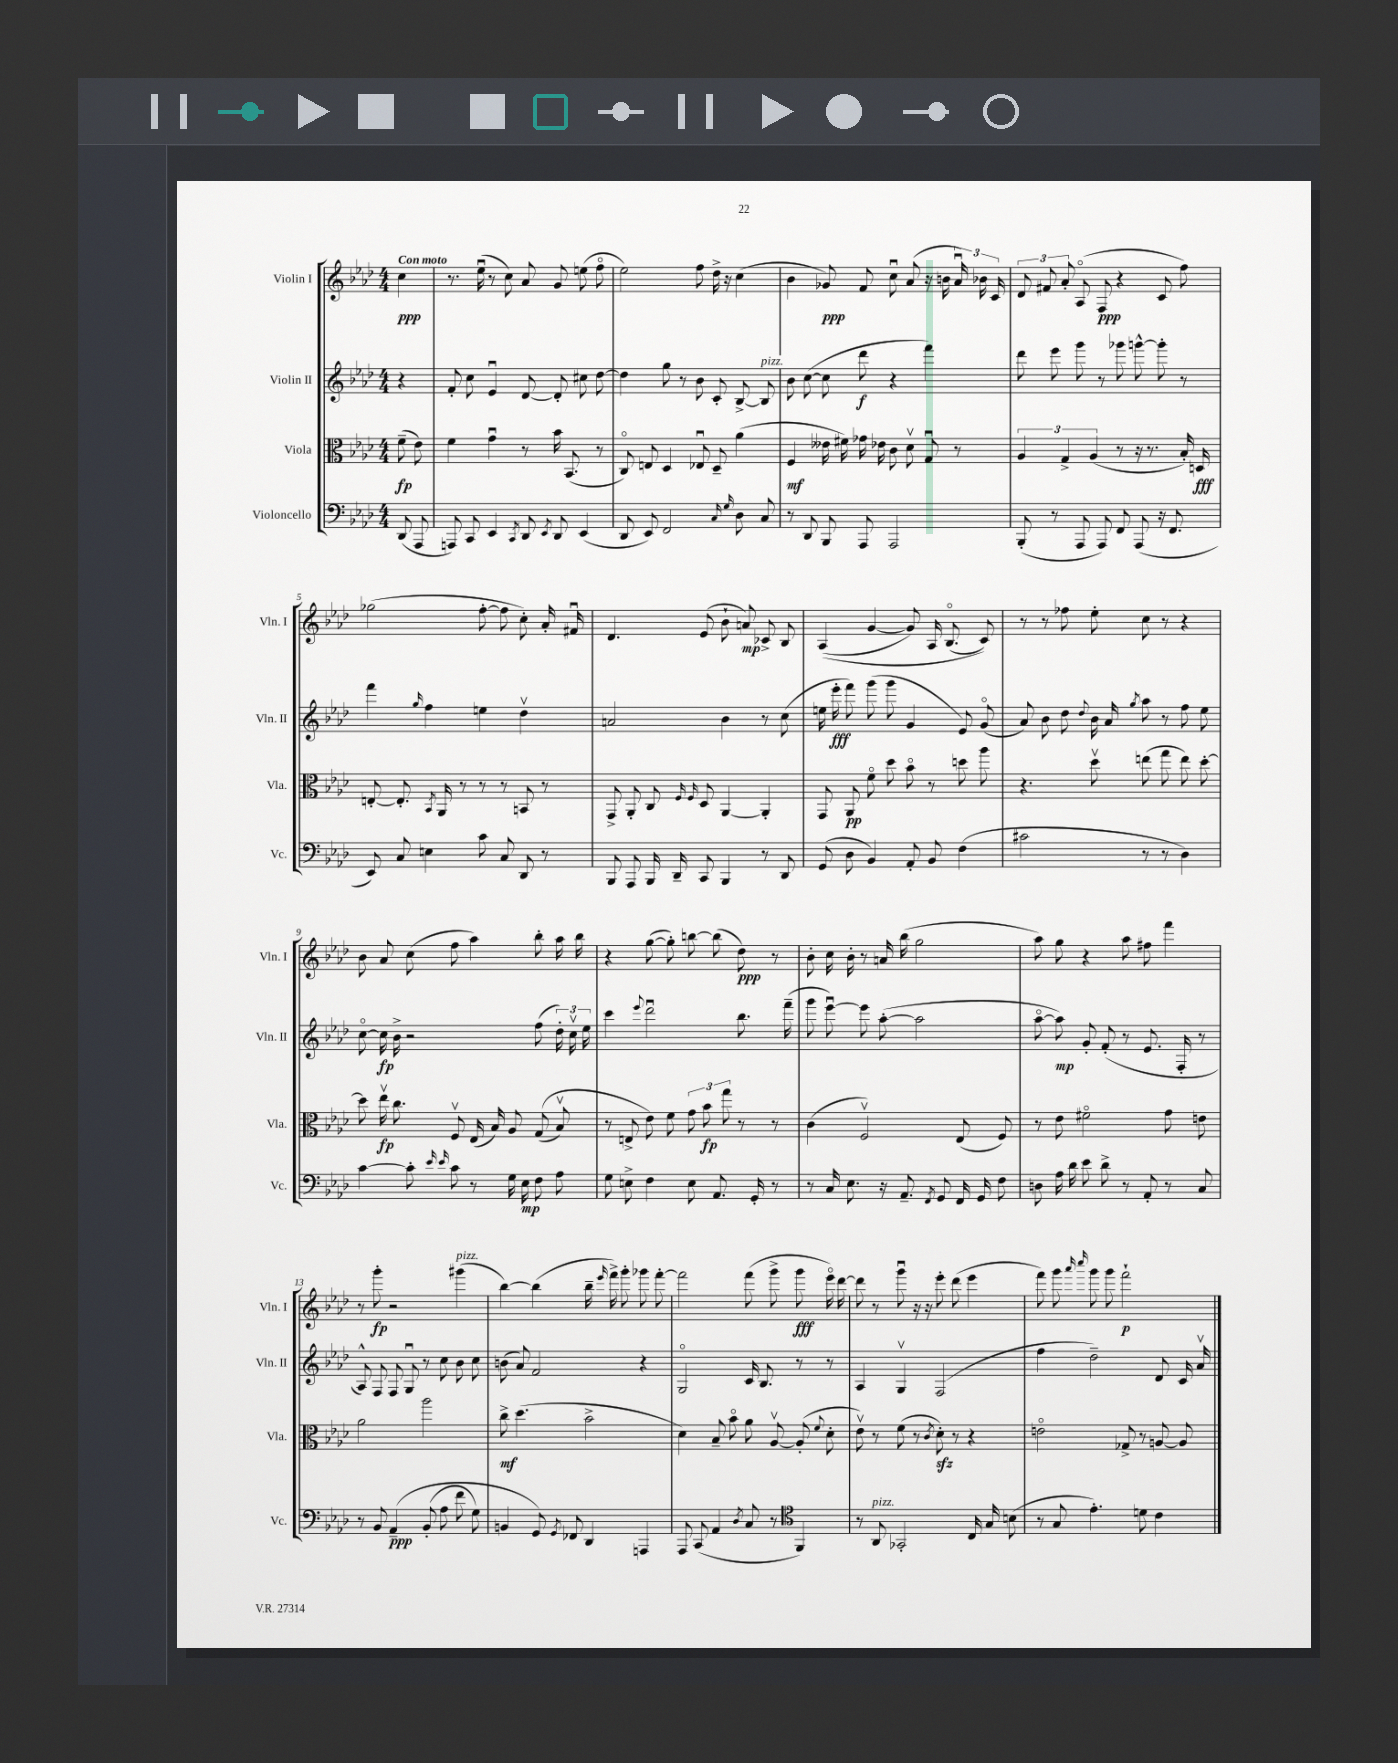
<<
\new StaffGroup <<
\new Staff = "s0" \with { instrumentName = "Violin I" shortInstrumentName = "Vln. I" } {
    \clef treble \key aes \major \numericTimeSignature \time 4/4 \partial 4 \tempo "Con moto"
    \autoBeamOff c''4\ppp |
    r8. ees''16\downbow( r8 c''8) aes'8 g'8 e''8( f''8\flageolet |
    ees''2) f''8 des''16-> r16 c''4( |
    bes'4 ges'8\ppp) f'8 c''8\downbow aes'8( r16 b'16 \tuplet 3/2 { aes'16\downbow) bes'16 c'16 } |
    \tuplet 3/2 { des'8 fis'8 aes'8-. } aes8\flageolet( f8\ppp r4 c'8 f''8) |
    ges''2( f''8~-. f''8 c''8-.) aes'16-. fis'16\downbow |
    des'4. ees'8( bes'8-! a'8\mp) ces'8-> bes8 |
    aes4(\( g'4~ g'8) aes16 bes8.\flageolet( c'8)\) |
    r8 r8 fes''8 ees''8-. c''8 r8 r4 |
    bes'8 aes'8 c''8( f''8 aes''4) bes''8-. aes''16 bes''16 |
    r4 g''8~( g''8-.) b''8~ b''8( des''8\ppp) r8 |
    bes'8-. c''16 bes'16-. r8 a'16 bes''16( g''2 |
    aes''8) g''8 r4 aes''8 fis''8 f'''4 |
    r8 g'''8-.\fp r2 gis'''4^\markup { \italic "pizz." }( |
    bes''4~) bes''4( bes''16-- \grace { ees'''16 } f'''16->) g'''8-. ges'''8 f'''8~-. |
    f'''2 f'''8( g'''8-> g'''8\fff ees'''16\flageolet) des'''16~ |
    des'''8 r8 g'''8\downbow r16 r16 ees'''8-. des'''8( ees'''4 |
    f'''8) g'''8 \grace { aes'''16 c''''16 } g'''8 g'''8 f'''2-!\p \bar "|." |
}
\new Staff = "s1" \with { instrumentName = "Violin II" shortInstrumentName = "Vln. II" } {
    \clef treble \key aes \major \numericTimeSignature \time 4/4 \partial 4
    \autoBeamOff r4 |
    f'8-. c''8 ees'4\downbow des'8~ des'8-. cis''8 des''8~ |
    des''4 g''8 r8 bes'8 c'8-. bes8~-> bes8^\markup { \italic "pizz." } |
    bes'8 c''8~( c''8 des'''8\f r4 f'''4) |
    des'''8 ees'''8 g'''8 r8 ges'''8 g'''8~-^ g'''8-. r8 |
    f'''4 \grace { g''16 } f''4 e''4 des''4\upbow |
    a'2 bes'4 r8 c''8( |
    e''16 ees'''16-.\fff f'''8) g'''8( g'''8 g'4 ees'8) g'8\flageolet( |
    aes'8) bes'8 des''8 \appoggiatura { des''8 } bes'16 aes'16 \acciaccatura { g''8 } aes''8 r8 f''8 ees''8 |
    c''8~\flageolet c''16\fp bes'16-> r2 f''8( \tuplet 3/2 { des''16-.) c''16\upbow ees''16 } |
    c'''4 \appoggiatura { ees'''8 } des'''2\downbow bes''8. f'''16--( |
    g'''8 ees'''8~\downbow) ees'''8 aes''8~-.( aes''2 |
    aes''8~\flageolet aes''8\mp) g'8-. f'8-.( r8 ees'8. f16-. r8 |
    aes8-^) f8 f8 g8\downbow r8 c''8 bes'8 c''8 |
    b'8( aes'8) f'2 r4 |
    g2\flageolet c'16 bes8. r8 r8 |
    aes4 g4\upbow f2( |
    f''4 des''2--) des'8 c'16 aes'16\upbow \bar "|." |
}
\new Staff = "s2" \with { instrumentName = "Viola" shortInstrumentName = "Vla." } {
    \clef alto \key aes \major \numericTimeSignature \time 4/4 \partial 4
    \autoBeamOff f'8--\fp( ees'8) |
    f'4 g'4\downbow r8 bes'16 bes,8.( r8 |
    c8\flageolet) e8 des4 ees8\downbow des8-- aes'4( |
    f4\mf eeses'16 fis'16) ges'16 ees'16 c'8 des'8\upbow g8\downbow r8 |
    \tuplet 3/2 { aes4 g4-> aes4( } r8 r16 r8. bes16-.) d16\fff |
    e8~-. e8.-. \acciaccatura { bes,8 } aes,16 r8 r8 r8 b,8 r8 |
    g,8-> aes,8-. c8 \grace { f16 f16 } des8 aes,4~ aes,4-. |
    g,8 aes,8\pp f'8\flageolet des''8 bes'8\flageolet r8 d''8 aes''8 |
    r4. des''8\upbow e''8( g''8 e''8) des''8~-. |
    des''8 ees''16\upbow\fp c''8. f8\upbow ees16( bes16) aes8 g8(\( bes8\upbow) |
    r8 e8-> ees'8\) f'8 \tuplet 3/2 { g'8 bes'8\fp g''8 } r8 r8 |
    c'4( f2\upbow) ees8( f8) |
    r8 ees'8 fis'2\flageolet g'8 e'8 |
    aes'2 aes''2 |
    c''8->\mf des''4.( bes'2-> |
    des'4) bes8-- bes'8\flageolet aes'8 aes8~\upbow aes8-.( \appoggiatura { f'8 } des'8-. |
    ees'8\upbow) r8 f'8( r8 \acciaccatura { c'8 } des'8-.\sfz) r8 r4 |
    e'2\flageolet ges8-> r8 a8~ a8 \bar "|." |
}
\new Staff = "s3" \with { instrumentName = "Violoncello" shortInstrumentName = "Vc." } {
    \clef bass \key aes \major \numericTimeSignature \time 4/4 \partial 4
    \autoBeamOff des,8( aes,,8 |
    a,,8) c,8 ees,4 \acciaccatura { c,8 } des,8 \acciaccatura { ees,8 } des,8 ees,4( |
    des,8 ees,8) f,2 \grace { c16 g16 } des8 c8 |
    r8 des,8 bes,,8 aes,,8 aes,,2 |
    bes,,8-.( r8 aes,,8 aes,,8) f,8 aes,,8( r16 f,8. |
    ees,8) c8 e4 c'8 c8 des,8 r8 |
    bes,,8 aes,,8 bes,,16 des,16-- c,8 bes,,4 r8 des,8 |
    g,8( des8 bes,4) aes,8-. bes,8 f4( |
    cis'2 r8 r8 des4) |
    c'4~ c'8-. \grace { ees'16 ees'16 } c'8 r8 g16 ees16\mp f8 aes8 |
    g8 e8-> f4 e8 aes,8. g,16-. r8 |
    r8 c16 ees8. r16 aes,8.-- \acciaccatura { f,8 } g,8 f,16 g,16 f8 |
    d8 aes16 des'16 ees'8 des'8-> r8 aes,8-. r8 c8 |
    r8 bes,8 aes,4--\ppp\( bes,8-.( aes8 f'8 g8) |
    b,4 g,8\) \acciaccatura { g,8 } fes,8 des,4 a,,4 |
    aes,,8 c,8( aes,4 \acciaccatura { des8 } c8 r8 \clef tenor f,4) |
    r8 aes,8^\markup { \italic "pizz." } ges,2-. c16 g16 b8( |
    r8 g8 ees'4.-.) d'8 c'4 \bar "|." |
}
>>
>>
